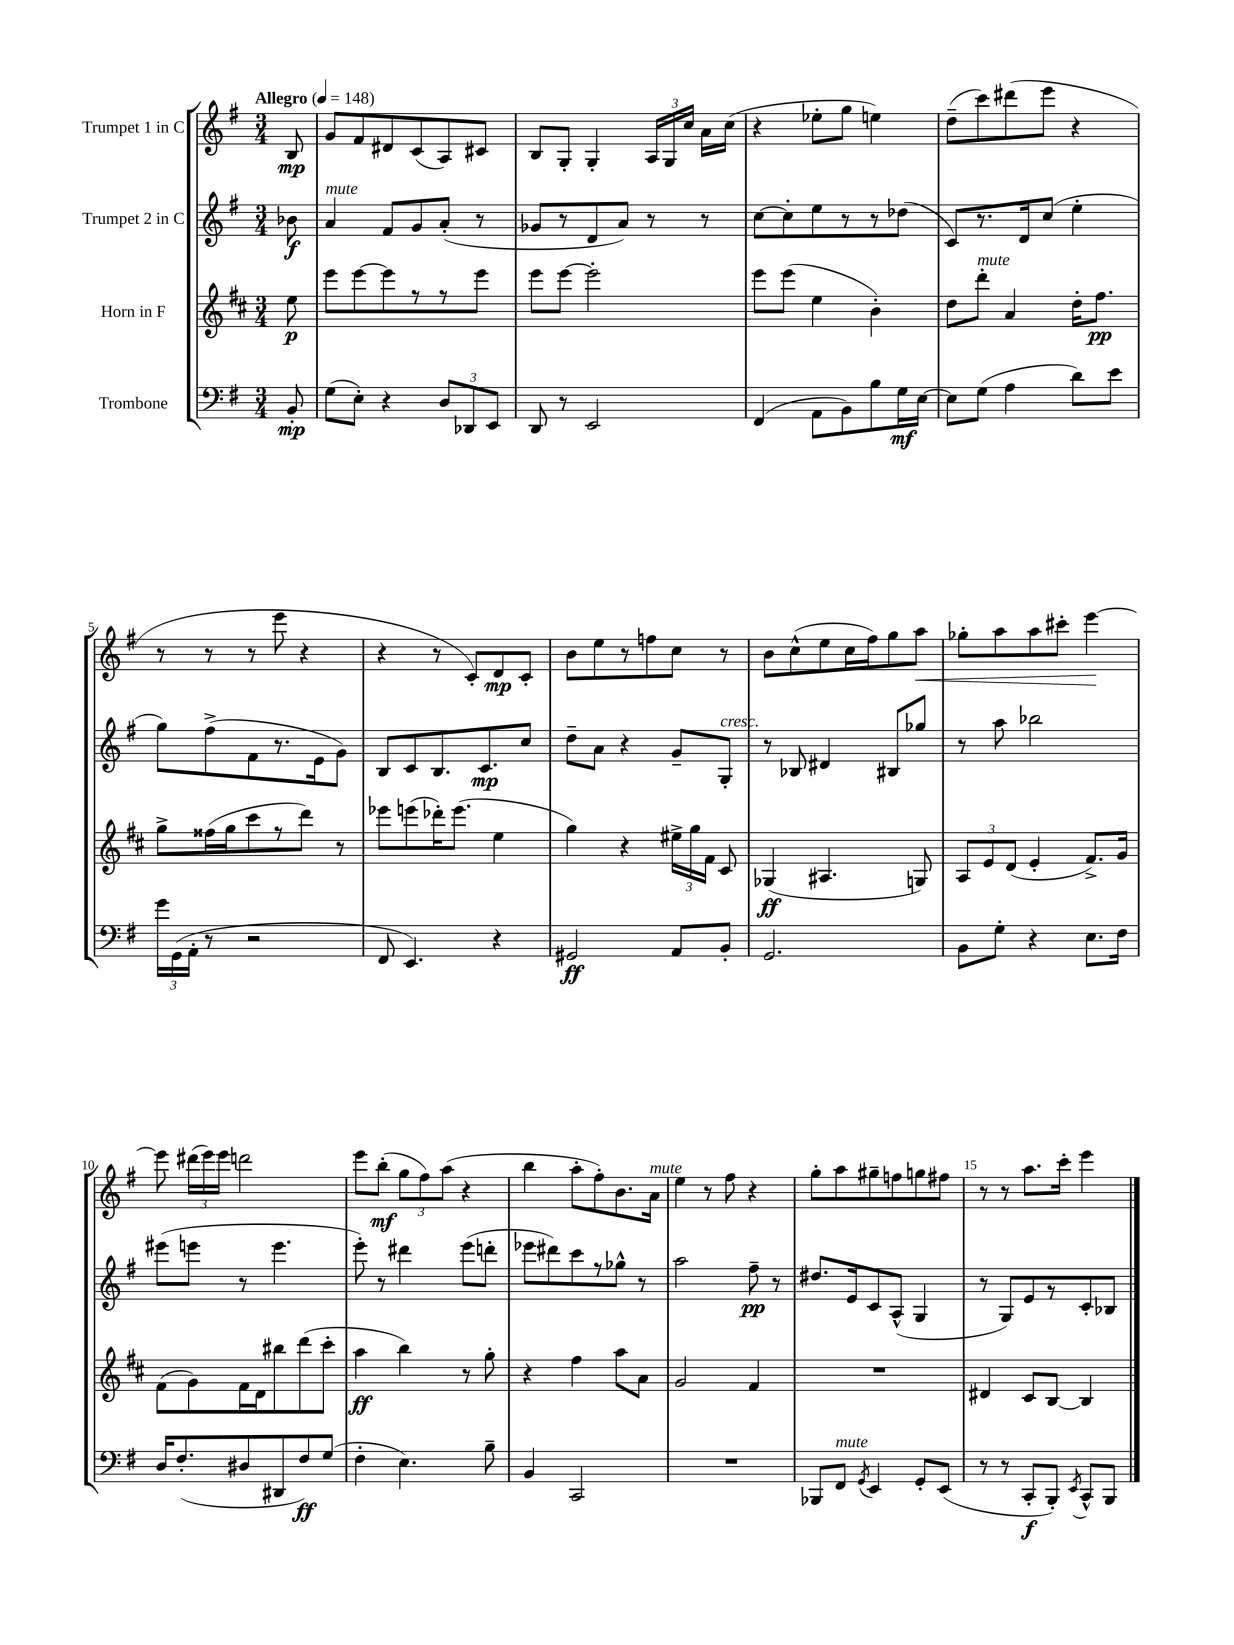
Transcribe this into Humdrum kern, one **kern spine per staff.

**kern	**dynam	**kern	**dynam	**kern	**dynam	**kern	**dynam
*part4	*part4	*part3	*part3	*part2	*part2	*part1	*part1
*staff4	*staff4	*staff3	*staff3	*staff2	*staff2	*staff1	*staff1
*I"Trombone	*	*I"Horn in F	*	*I"Trumpet 2 in C	*	*I"Trumpet 1 in C	*
*clefF4	*	*clefG2	*	*clefG2	*	*clefG2	*
*k[f#]	*	*k[f#c#]	*	*k[f#]	*	*k[f#]	*
*M3/4	*	*M3/4	*	*M3/4	*	*M3/4	*
*MM148	*	*MM148	*	*MM148	*	*MM148	*
=	=	=	=	=	=	=	=
!	!	!	!	!	!	!LO:TX:a:B:t=Allegro	!
8BB'/	mp	8ee\	p	8b-X\	f	8B/	mp
=1	=1	=1	=1	=1	=1	=1	=1
!	!	!	!	!LO:TX:a:i:t=mute	!	!	!
(8G\L	.	8eee\L	.	4a/	.	8g/L	.
8E'\J)	.	[8eee\	.	.	.	8f#/	.
4r	.	8eee\]	.	8f#/L	.	8d#X/	.
.	.	8r	.	8g/	.	(8c/	.
12D/L	.	8r	.	(8a'/J	.	8A/)	.
12DD-X/	.	.	.	.	.	.	.
.	.	8eee\J	.	8r	.	8c#X/J	.
12EE/J	.	.	.	.	.	.	.
=2	=2	=2	=2	=2	=2	=2	=2
8DD/	.	8eee\L	.	8g-X/L	.	8B/L	.
8r	.	[8eee\J	.	8r	.	8G'/J	.
2EE/	.	2eee'\]	.	8d/	.	4G'/	.
.	.	.	.	8a/J)	.	.	.
.	.	.	.	8r	.	24A/LL	.
.	.	.	.	.	.	24G/	.
.	.	.	.	.	.	24cc/JJ	.
.	.	.	.	8r	.	16a\LL	.
.	.	.	.	.	.	(16cc\JJ	.
=3	=3	=3	=3	=3	=3	=3	=3
(4FF#/	.	8eee\L	.	[8cc\L	.	4r	.
.	.	(8eee\J	.	8cc'\]	.	.	.
8AA\L	.	4ee\	.	8ee\	.	8ee-X'\L	.
8BB\)	.	.	.	8r	.	8gg\J	.
8B\	.	4b'\)	.	8r	.	4een\)	.
16G\L	mf	.	.	(8dd-X\J	.	.	.
[16E\JJ	.	.	.	.	.	.	.
=4	=4	=4	=4	=4	=4	=4	=4
8E\L]	.	8dd\L	.	8c/L)	.	(8dd~\L	.
!	!	!LO:TX:a:i:t=mute	!	!	!	!	!
(8G\J	.	8ddd'\J	.	8.r	.	8ccc\)	.
4A\	.	4a/	.	.	.	(8ddd#X\	.
.	.	.	.	16d/k	.	.	.
.	.	.	.	(8cc/J	.	8eee\J	.
8d\L)	.	16dd'\KL	.	4ee'\	.	4r	.
.	.	8.ff#\J	pp	.	.	.	.
8e\J	.	.	.	.	.	.	.
!!LO:LB:g=z
=5	=5	=5	=5	=5	=5	=5	=5
24g\LL	.	8gg^\L	.	8gg\L)	.	8r	.
(24GG\	.	.	.	.	.	.	.
24AA'\JJ	.	.	.	.	.	.	.
8r	.	(16ff##X\L	.	(8ff#^\	.	8r	.
.	.	16gg\J	.	.	.	.	.
2r	.	8ccc#\	.	8f#\	.	8r	.
.	.	8r	.	8.r	.	8eee\	.
.	.	8ddd\J)	.	.	.	4r	.
.	.	.	.	16e\k	.	.	.
.	.	8r	.	8g\J)	.	.	.
=6	=6	=6	=6	=6	=6	=6	=6
8FF#/	.	8eee-X\L	.	8B/L	.	4r	.
4.EE/)	.	(8eeen\	.	8c/	.	.	.
.	.	16ddd-X'\K)	.	8.B/	.	8r	.
.	.	(8.eee\J	.	.	.	.	.
.	.	.	.	.	.	8c'/L)	.
.	.	.	.	8.c/	mp	.	.
4r	.	4ee\	.	.	.	8d/	mp
.	.	.	.	8cc/J	.	8c'/J	.
=7	=7	=7	=7	=7	=7	=7	=7
2GG#X/	ff	4gg\)	.	8dd~\L	.	8b\L	.
.	.	.	.	8a\J	.	8ee\	.
.	.	4r	.	4r	.	8r	.
.	.	.	.	.	.	8ffn\	.
8AA/L	.	24ee#X^\LL	.	8g~/L	.	8cc\J	.
.	.	24gg\	.	.	.	.	.
.	.	24f#\JJ	.	.	.	.	.
!	!	!	!	!LO:TX:a:i:t=cresc.	!	!	!
8BB'/J	.	8c#/	.	8G'/J	.	8r	.
=8	=8	=8	=8	=8	=8	=8	=8
2.GG/	.	(4G-X/	ff	8r	.	8b\L	.
.	.	.	.	8B-X/	.	(8cc^^\	.
.	.	4.A#X/	.	4d#X/	.	8ee\	.
.	.	.	.	.	.	16cc\L	.
.	.	.	.	.	.	16ff#\J)	.
.	.	.	.	8B#X/L	.	8gg\	.
!	!	!	!	!	!	!	!LO:HP:b
.	.	8Gn/)	.	8gg-X/J	.	8aa\J	<
=9	=9	=9	=9	=9	=9	=9	=9
8BB\L	.	12A/L	.	8r	.	8gg-X'\L	.
.	.	12e/	.	.	.	.	.
8G'\J	.	.	.	8aa\	.	8aa\	.
.	.	(12d/J	.	.	.	.	.
4r	.	4e'/	.	2bb-X\	.	8aa\	.
.	.	.	.	.	.	8ccc#X'\J	.
8.E\L	.	8.f#^/L)	.	.	.	[4eee\	.
16F#\Jk	.	16g/Jk	.	.	.	.	.
.	.	.	.	.	.	.	[
!!LO:LB:g=z
=10	=10	=10	=10	=10	=10	=10	=10
16D/KL	.	(8f#\L	.	(8eee#X\L	.	8eee\]	.
(8.F#'/	.	.	.	.	.	.	.
.	.	8g\)	.	8eeen\J	.	(24ddd#X\LL	.
.	.	.	.	.	.	24eee\)	.
.	.	.	.	.	.	24eee\JJ	.
8D#X/	.	16f#\L	.	8r	.	2dddn\	.
.	.	16d\J	.	.	.	.	.
8DD#X/	.	8bb#X\	.	4.eee\	.	.	.
8F#/)	ff	(8ddd\	.	.	.	.	.
(8G/J	.	8ccc#'\J	.	.	.	.	.
=11	=11	=11	=11	=11	=11	=11	=11
4F#'\	.	4aa\	ff	8eee'\)	.	8eee\L	.
.	.	.	.	8r	.	(8bb'\J	mf
4.E\)	.	4bb\)	.	4ddd#X\	.	12gg\L	.
.	.	.	.	.	.	12ff#\)	.
.	.	.	.	.	.	(12aa\J	.
.	.	8r	.	(8eee\L	.	4r	.
8B~\	.	8gg'\	.	8dddn'\J	.	.	.
=12	=12	=12	=12	=12	=12	=12	=12
4BB/	.	4r	.	8eee-X\L	.	4bb\	.
.	.	.	.	8ddd#X\)	.	.	.
2CC/	.	4ff#\	.	8ccc\	.	8aa'\L	.
.	.	.	.	8r	.	8ff#'\)	.
.	.	8aa\L	.	8gg-X^^\J	.	8.b\	.
.	.	8a\J	.	8r	.	.	.
!	!	!	!	!	!	!LO:TX:a:i:t=mute	!
.	.	.	.	.	.	16a\Jk	.
=13	=13	=13	=13	=13	=13	=13	=13
2.r	.	2g/	.	2aa\	.	4ee\	.
.	.	.	.	.	.	8r	.
.	.	.	.	.	.	8ff#\	.
.	.	4f#/	.	8ff#~\	pp	4r	.
.	.	.	.	8r	.	.	.
=14	=14	=14	=14	=14	=14	=14	=14
8BBB-X/L	.	2.r	.	8.dd#X/L	.	8gg'\L	.
!LO:TX:a:i:t=mute	!	!	!	!	!	!	!
8FF#/J	.	.	.	.	.	8aa\	.
.	.	.	.	16e/k	.	.	.
8qGG/	.	.	.	.	.	.	.
4EE/	.	.	.	8c/	.	8gg#X~\	.
.	.	.	.	(8A^^/J	.	8ffn\	.
8GG'/L	.	.	.	4G/	.	8ggn\	.
(8EE/J	.	.	.	.	.	8ff#X\J	.
=15	=15	=15	=15	=15	=15	=15	=15
8r	.	4d#X/	.	8r	.	8r	.
8r	.	.	.	8G/L)	.	8r	.
8CC'/L	f	8c#/L	.	8e/	.	8.aa\L	.
8BBB'/J)	.	[8B/J	.	8r	.	.	.
.	.	.	.	.	.	16ccc'\Jk	.
8qEE/	.	.	.	.	.	.	.
8CC^^/L	.	4B/]	.	8c'/	.	4eee\	.
8BBB/J	.	.	.	8B-X/J	.	.	.
==	==	==	==	==	==	==	==
*-	*-	*-	*-	*-	*-	*-	*-
